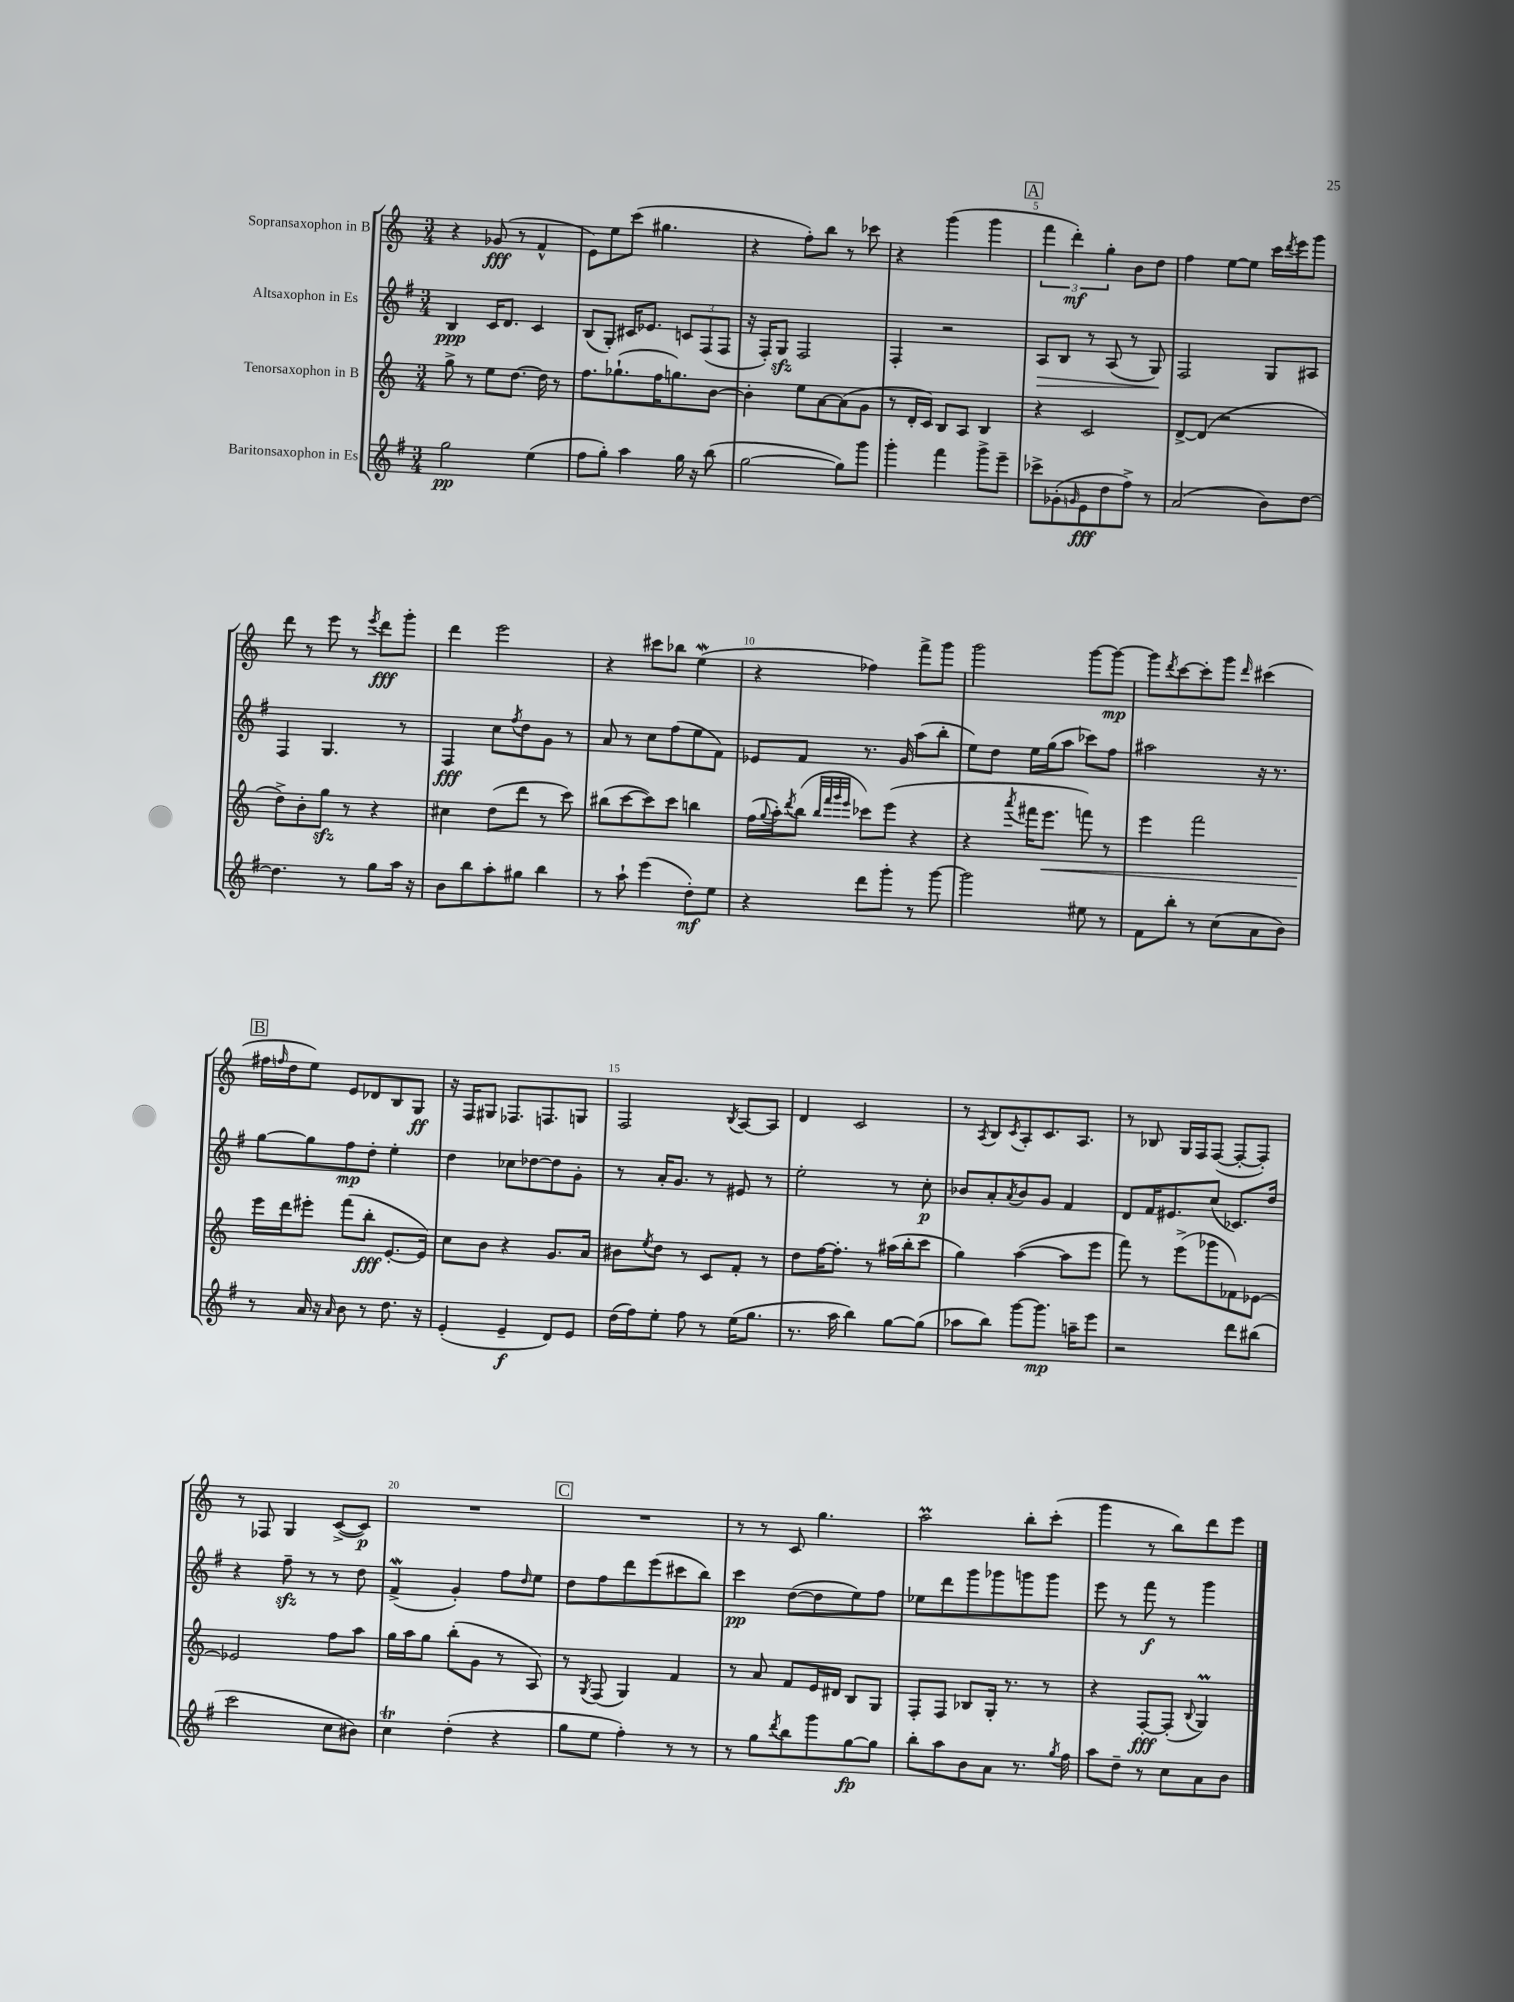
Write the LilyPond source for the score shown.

<<
\new StaffGroup <<
\new Staff = "s0" \with { instrumentName = "Sopransaxophon in B" } {
    \clef treble \key c \major \numericTimeSignature \time 3/4
    r4 ges'8\fff( r8 f'4-^ |
    e'8) e''8 c'''8( gis''4. |
    r4 f''8-.) b''8 r8 ces'''8 |
    r4 g'''4( g'''4 |
    \mark \markup { \box "A" } \tuplet 3/2 { f'''4 d'''4-.\mf) g''4-. } b'8 d''8 |
    f''4 e''8~ e''8 c'''16 \acciaccatura { d'''8 } e'''16 g'''8 |
    d'''8 r8 e'''8 r8 \acciaccatura { e'''8 } d'''8\fff g'''8-. |
    d'''4 e'''2 |
    r4 cis'''8 bes''8 e''4\mordent( |
    r4 fes''4) f'''8-> g'''8 |
    g'''2 g'''8~ g'''8~\mp |
    g'''8 \acciaccatura { d'''8 } c'''8~ c'''8-. g'''8 \grace { d'''16 } cis'''4( |
    \mark \markup { \box "B" } fis''16 \grace { f''16 } d''16 e''8) e'8 des'8 b8 g8\ff |
    r16 f16 gis8 fes8. f8. g8 |
    f2 \acciaccatura { b8 } a8~ a8 |
    d'4 c'2 |
    r8 \acciaccatura { a8 } b8 \acciaccatura { c'8 } a8-. c'8. a8. |
    r8 bes8 g16 f16 f8~( f8~-. f8-.) |
    r8 fes8 g4 c'8~->( c'8\p) |
    R2. |
    \mark \markup { \box "C" } R2. |
    r8 r8 c'8 g''4. |
    a''2\prall b''8-. c'''8-.( |
    g'''4 r8 b''8) d'''8 e'''8 \bar "|." |
}
\new Staff = "s1" \with { instrumentName = "Altsaxophon in Es" } {
    \clef treble \key g \major \numericTimeSignature \time 3/4
    b4\ppp c'16 d'8. c'4 |
    b8( g8-.) cis'16 ees'8. \tuplet 3/2 { c'8 fis8( fis8 } |
    r16 fis16-.) g8\sfz fis2 |
    fis4-. r2 |
    \mark \markup { \box "A" } a8\> b8 r8 a8( r8 g8\!) |
    fis2 g8 ais8 |
    fis4 g4. r8 |
    fis4\fff c''8 \acciaccatura { fis''8 } d''8 g'8 r8 |
    a'8 r8 c''8 fis''8( e''8 fis'8) |
    ees'8 fis'8 r8. g'16 a''8( b''8-. |
    e''8) d''8 e''16 g''16( a''8 ces'''8) fis''8 |
    ais''2 r16 r8. |
    \mark \markup { \box "B" } g''8~ g''8 fis''8\mp d''8-. e''4-. |
    d''4 ces''8 des''8~ des''8 g'8-. |
    r8 a'16-. g'8. r8 eis'8 r8 |
    e''2-. r8 c''8-.\p |
    bes'8 a'8-. \acciaccatura { a'8 } bes'8 g'8 fis'4 |
    d'8 fis'16 eis'8. c''8( ces'8.) d''16 |
    r4 fis''8--\sfz r8 r8 d''8 |
    fis'4->\mordent( g'4-.) fis''8 \grace { d''16 } e''8 |
    \mark \markup { \box "C" } d''8 fis''8 d'''8 e'''8( cis'''8 b''8) |
    c'''4\pp d''8~( d''8 e''8) fis''8 |
    ees''8 d'''8 g'''8 ges'''8 g'''8 g'''8 |
    e'''8 r8 fis'''8\f r8 g'''4 \bar "|." |
}
\new Staff = "s2" \with { instrumentName = "Tenorsaxophon in B" } {
    \clef treble \key c \major \numericTimeSignature \time 3/4
    g''8-> r8 e''8 d''8.~ d''16 r8 |
    f''8. ges''8.-!( f''16 g''8.) b'8~ |
    b'4-. e''8 a'8~ a'8( g'8 |
    r8 d'16-. c'16) b8 a8 b4 |
    \mark \markup { \box "A" } r4 c'2 |
    d'8~-> d'8( r2 |
    d''8->) b'8-. g''8\sfz r8 r4 |
    cis''4 d''8( d'''8 r8 c'''8) |
    bis''8( c'''8~ c'''8) c'''8 b''4 |
    f''16( \appoggiatura { g''8 } a''16-.) \acciaccatura { d'''8 } b''8( \grace { b''32 f'''32 g'''32 e'''32 } ces'''8) e'''8( r4 |
    r4 \acciaccatura { a'''8 } fis'''16 e'''8.\< f'''8) r8 |
    e'''4 f'''2 |
    \mark \markup { \box "B" } e'''16\! d'''16 eis'''8-. f'''8( b''8-.\fff e'8.~-. e'16) |
    c''8 b'8 r4 g'8. a'16 |
    bis'8 \acciaccatura { e''8 } d''8 r8 c'8 f'8-. r8 |
    d''8 f''16~ f''8.-. r8 ais''16( b''16-. c'''8 |
    g''4) a''4~( a''8 e'''8 |
    f'''8) r8 e'''8->( ges'''8 fes'8) ees'8~ |
    ees'2 f''8 a''8 |
    g''16 a''16 g''8 b''8-.( g'8 r8 a8) |
    \mark \markup { \box "C" } r8 \acciaccatura { g8 } f8( g4) f'4 |
    r8 a'8 f'8 e'16 dis'16 b8 g8 |
    f8-. f8 bes8 g16-. r8. r8 |
    r4 f8~-.\fff f8-.( \appoggiatura { b8 } g4\prall) \bar "|." |
}
\new Staff = "s3" \with { instrumentName = "Baritonsaxophon in Es" } {
    \clef treble \key g \major \numericTimeSignature \time 3/4
    g''2\pp e''4( |
    fis''8 g''8-.) a''4 g''16 r16 b''8( |
    g''2~ g''8) g'''8 |
    g'''4-. fis'''4 g'''8-> e'''8-- |
    \mark \markup { \box "A" } ces'''8-> ges'8-.( \grace { g'16 } e'8\fff d''8 fis''8->) r8 |
    a'2( b'8) d''8~ |
    d''4. r8 g''8 a''16 r16 |
    b'8 b''8 a''8-. gis''8 b''4 |
    r8 a''8-! e'''4( d''8-.\mf) e''8 |
    r4 d'''8 g'''8-. r8 g'''8~ |
    g'''2 eis''8 r8 |
    fis'8 b''8-. r8 c''8( a'8 b'8) |
    \mark \markup { \box "B" } r8 a'16 r16 \grace { a'16 } b'8 r8 d''8. r16 |
    e'4-.( e'4--\f d'8) e'8 |
    d''16( fis''16) e''8-. fis''8 r8 e''16( g''8. |
    r8. a''16 b''4) g''8~ g''8( |
    aes''8 b''8) g'''8~ g'''8.\mp a''16-- e'''8 |
    r2 d'''8 bis''8( |
    c'''2 c''8 bis'8) |
    c''4\trill d''4-.( r4 |
    \mark \markup { \box "C" } g''8 e''8 fis''4-.) r8 r8 |
    r8 g''8 \acciaccatura { d'''8 } b''8 g'''8 g''8~\fp g''8 |
    b''8-. a''8 b'8 a'8 r8. \acciaccatura { g''8 } fis''16 |
    a''8 d''8-- r8 c''8 a'8 b'8 \bar "|." |
}
>>
>>
\layout { \context { \Score \override BarNumber.break-visibility = ##(#f #t #t) barNumberVisibility = #(every-nth-bar-number-visible 5) } }
